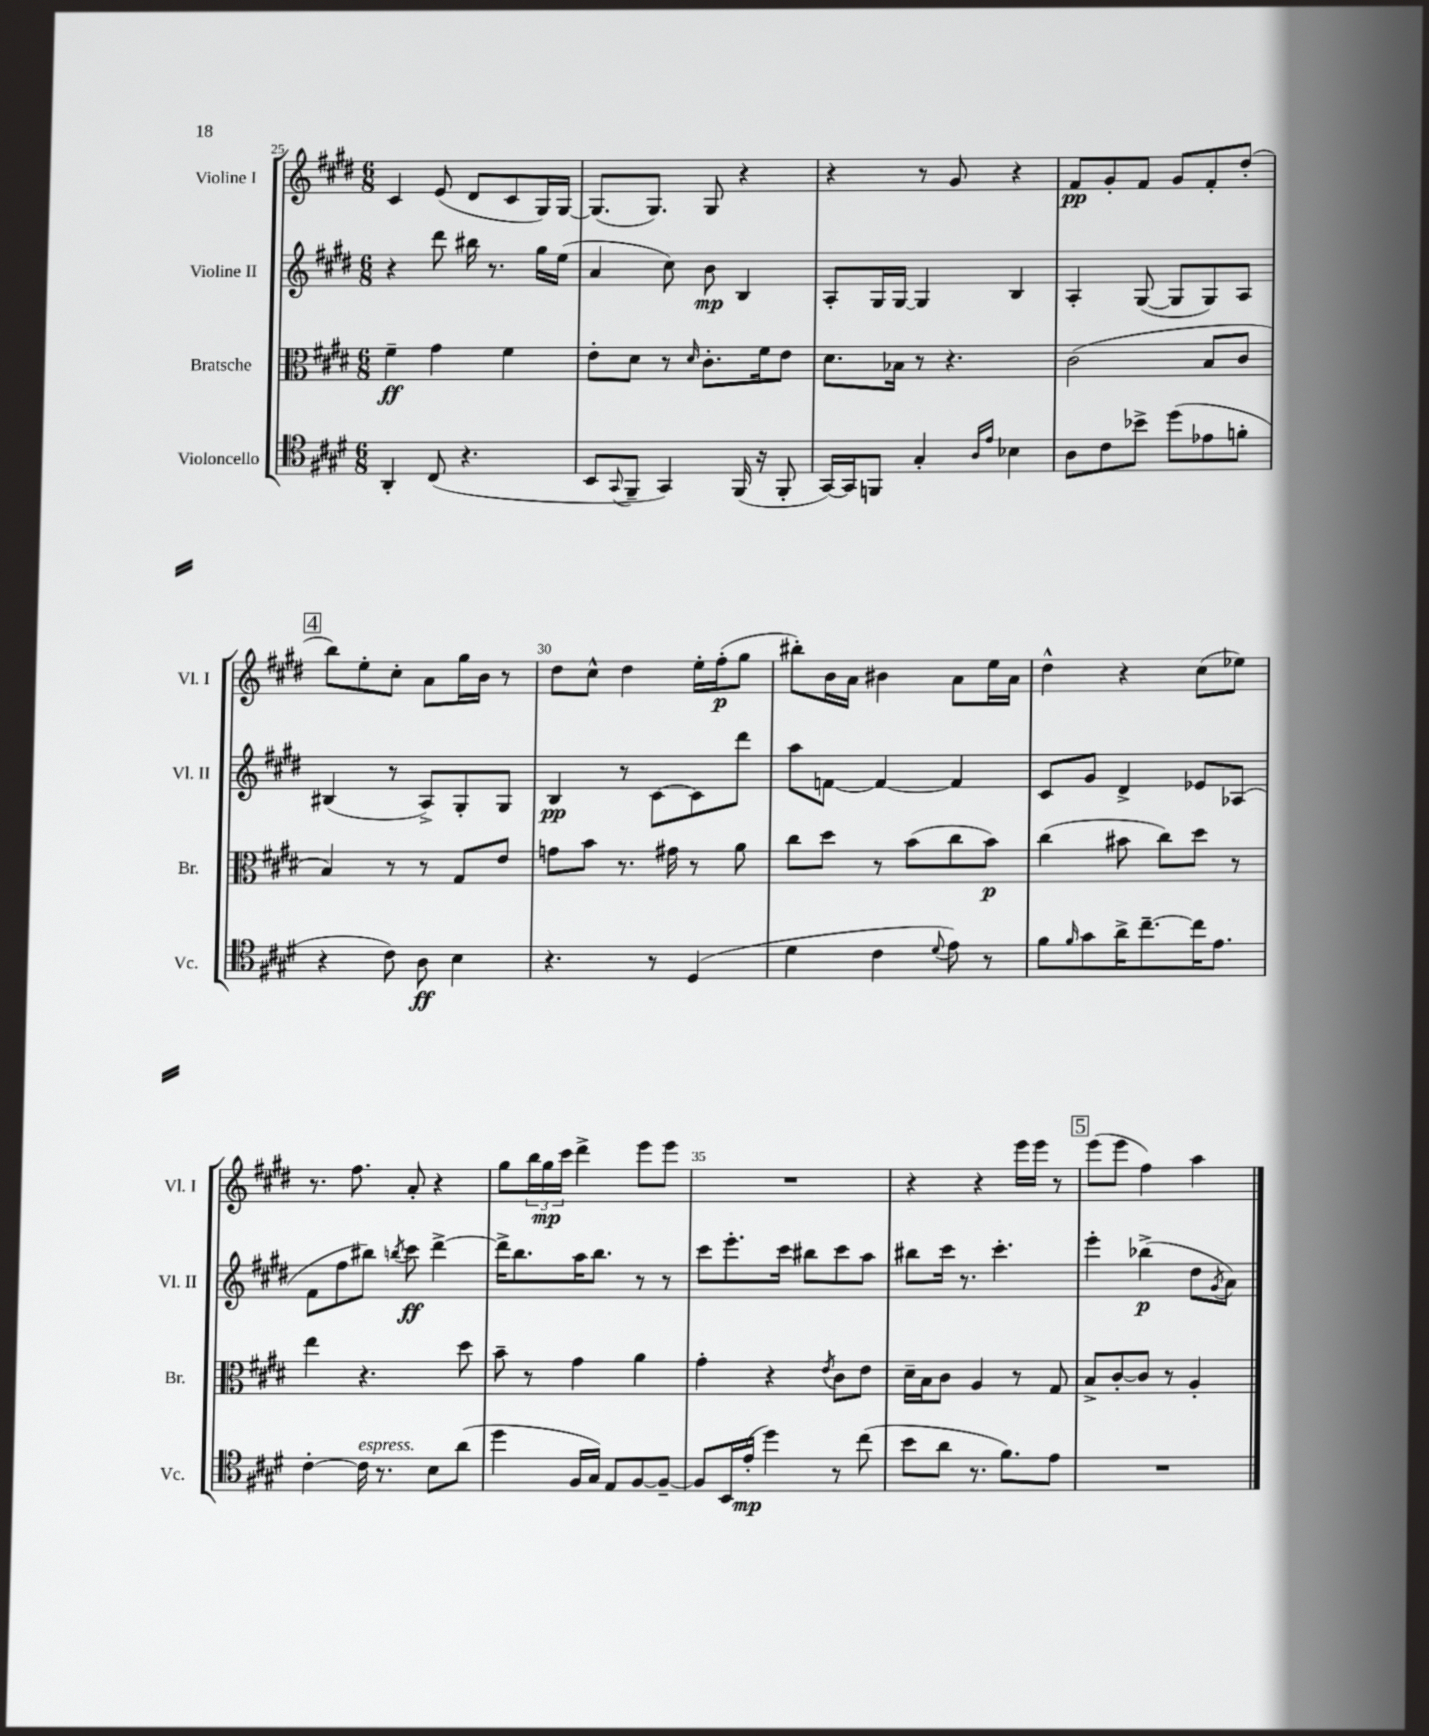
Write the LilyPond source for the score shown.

<<
\new StaffGroup <<
\new Staff = "s0" \with { instrumentName = "Violine I" shortInstrumentName = "Vl. I" } {
    \clef treble \key e \major \numericTimeSignature \time 6/8
    cis'4 e'8( dis'8 cis'8 gis16) gis16~ |
    gis8.( gis8.) gis8 r4 |
    r4 r8 gis'8 r4 |
    fis'8\pp gis'8-. fis'8 gis'8 fis'8-. dis''8-.( |
    \mark \markup { \box "4" } b''8) e''8-. cis''8-. a'8 gis''16 b'16 r8 |
    dis''8 cis''8-^ dis''4 e''16-. fis''16-.\p( gis''8 |
    bis''8-.) b'16 a'16 bis'4 a'8 e''16 a'16 |
    dis''4-^ r4 cis''8( ees''8) |
    r8. fis''8. a'8-. r4 |
    gis''8 \tuplet 3/2 { b''16 gis''16\mp cis'''16 } dis'''4-> e'''8 e'''8 |
    R2. |
    r4 r4 e'''16 e'''16 r8 |
    \mark \markup { \box "5" } e'''8( e'''8 fis''4) a''4 \bar "|." |
}
\new Staff = "s1" \with { instrumentName = "Violine II" shortInstrumentName = "Vl. II" } {
    \clef treble \key e \major \numericTimeSignature \time 6/8
    r4 dis'''8 bis''16 r8. gis''16 e''16( |
    a'4 cis''8) b'8\mp b4 |
    a8-. gis16 gis16~ gis4 b4 |
    a4-. gis8~( gis8 gis8) a8 |
    \mark \markup { \box "4" } bis4( r8 a8->) gis8-. gis8 |
    b4\pp r8 cis'8~ cis'8 dis'''8 |
    a''8 f'8~ f'4~ f'4 |
    cis'8 gis'8 dis'4-> ees'8 aes8( |
    fis'8 fis''8 bis''8) \acciaccatura { b''8 } cis'''8\ff dis'''4~-> |
    dis'''16-> b''8. a''16 b''8. r8 r8 |
    cis'''8 e'''8.-. cis'''16 bis''8 cis'''8 a''8 |
    bis''8 cis'''16 r8. cis'''4.-. |
    \mark \markup { \box "5" } e'''4-. bes''4->\p( dis''8 \acciaccatura { gis'8 } a'8) \bar "|." |
}
\new Staff = "s2" \with { instrumentName = "Bratsche" shortInstrumentName = "Br." } {
    \clef alto \key e \major \numericTimeSignature \time 6/8
    fis'4--\ff gis'4 fis'4 |
    e'8-. dis'8 r8 \grace { dis'16 } cis'8.-. fis'16 e'8 |
    dis'8. bes16 r8 r4. |
    cis'2( b8 cis'8 |
    \mark \markup { \box "4" } b4) r8 r8 gis8 e'8 |
    g'8 b'8 r8. gis'16 r8 a'8 |
    cis''8 dis''8 r8 b'8( cis''8 b'8\p) |
    cis''4( bis'8 cis''8) dis''8 r8 |
    e''4 r4. dis''8 |
    b'8-- r8 gis'4 a'4 |
    gis'4-. r4 \acciaccatura { e'8 } cis'8 e'8 |
    dis'16-- b16 cis'8 a4 r8 gis8 |
    \mark \markup { \box "5" } b8-> cis'8~-. cis'8 r8 a4-. \bar "|." |
}
\new Staff = "s3" \with { instrumentName = "Violoncello" shortInstrumentName = "Vc." } {
    \clef tenor \key e \major \numericTimeSignature \time 6/8
    a,4-. cis8( r4. |
    b,8 \appoggiatura { gis,8 } fis,8-- gis,4) fis,16( r16 fis,8-. |
    gis,16~) gis,16 f,8 gis4-. \grace { a16 e'16 } bes4 |
    a8 cis'8 bes'8-> dis''8( ees'8 f'8-. |
    \mark \markup { \box "4" } r4 cis'8) a8\ff b4 |
    r4. r8 dis4( |
    dis'4 cis'4 \appoggiatura { dis'8 } e'8) r8 |
    fis'8 \grace { fis'16 } gis'8 a'16-> cis''8.~-- cis''16 e'8. |
    cis'4~-. cis'16^\markup { \italic "espress." } r8. b8 a'8( |
    dis''4 fis16 gis16) e8 fis8~ fis8~-- |
    fis8 b,16 e'16-.\mp( dis''4) r8 cis''8( |
    b'8 a'8 r8. fis'8.) e'8 |
    \mark \markup { \box "5" } R2. \bar "|." |
}
>>
>>
\layout { \context { \Score currentBarNumber = #25 \override BarNumber.break-visibility = ##(#f #t #t) barNumberVisibility = #(every-nth-bar-number-visible 5) } }
